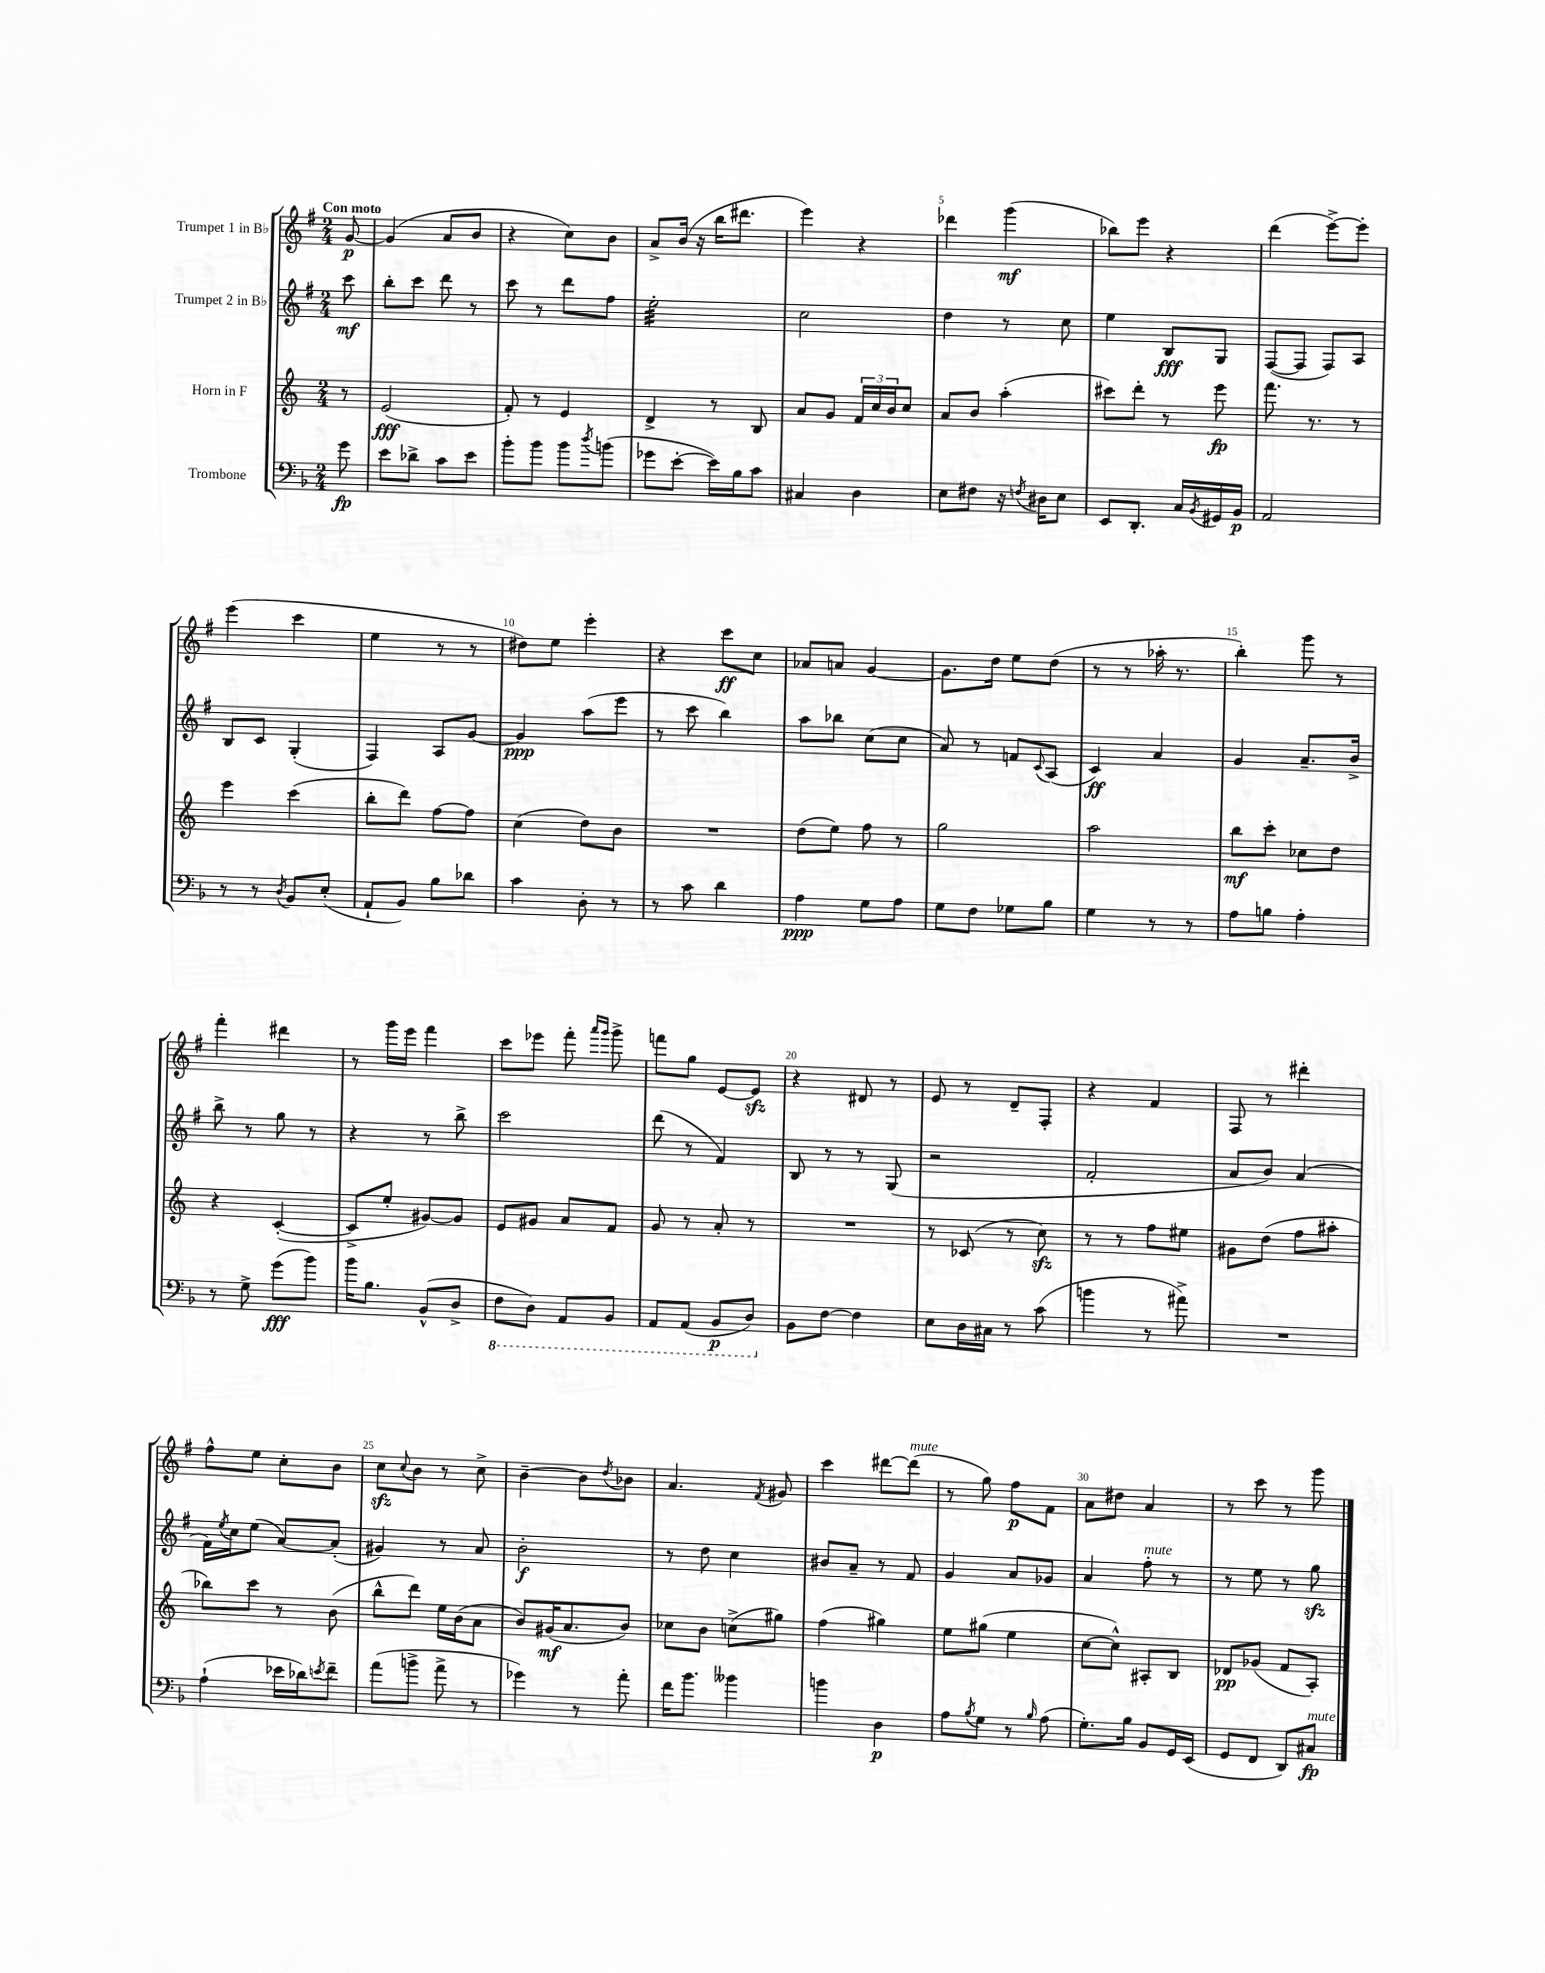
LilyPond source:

<<
\new StaffGroup <<
\new Staff = "s0" \with { instrumentName = "Trumpet 1 in Bb" } {
    \clef treble \key g \major \numericTimeSignature \time 2/4 \partial 8 \tempo "Con moto"
    g'8~\p |
    g'4( a'8 b'8 |
    r4 c''8) b'8 |
    a'8-> b'16( r16 b''16 dis'''8. |
    e'''4) r4 |
    des'''4 g'''4\mf( |
    bes''8) e'''8 r4 |
    d'''4( e'''8~->) e'''8-. |
    e'''4( c'''4 |
    e''4 r8 r8 |
    dis''8) e''8 e'''4-. |
    r4 c'''8\ff c''8 |
    aes'8 a'8 g'4~ |
    g'8. d''16 e''8 d''8( |
    r8 r8 aes''16-. r8. |
    b''4-.) g'''8 r8 |
    fis'''4-. dis'''4 |
    r8 g'''16 e'''16 fis'''4 |
    c'''8 ees'''8 fis'''8-. \grace { a'''16 g'''16 } g'''8-> |
    f'''8 g''8 e'8~ e'8\sfz |
    r4 dis'8 r8 |
    e'8 r8 d'8-- fis8-. |
    r4 fis'4 |
    fis8 r8 dis'''4-. |
    fis''8-^ e''8 c''8-. b'8 |
    c''8\sfz \appoggiatura { c''8 } b'8 r8 c''8-> |
    b'4~-- b'8 \acciaccatura { d''8 } bes'8 |
    a'4. \acciaccatura { fis'8 } gis'8 |
    c'''4 dis'''8~ dis'''8^\markup { \italic "mute" }( |
    r8 g''8) fis''8\p fis'8 |
    a'8 dis''8 a'4 |
    r8 c'''8 r8 g'''8 \bar "|." |
}
\new Staff = "s1" \with { instrumentName = "Trumpet 2 in Bb" } {
    \clef treble \key g \major \numericTimeSignature \time 2/4 \partial 8
    c'''8\mf |
    b''8-. c'''8 d'''8 r8 |
    c'''8 r8 d'''8 fis''8 |
    e''2:32-. |
    c''2 |
    d''4 r8 c''8 |
    e''4 b8\fff g8 |
    fis8~( fis8 fis8) a8 |
    b8 c'8 g4-.( |
    fis4) a8 g'8~ |
    g'4\ppp a''8( e'''8 |
    r8 c'''8 b''4) |
    a''8 bes''8 c''8( c''8 |
    a'8) r8 f'8 \appoggiatura { c'8 } a8( |
    c'4\ff) a'4 |
    g'4 a'8.-- b'16-> |
    b''8-> r8 g''8 r8 |
    r4 r8 b''8-> |
    c'''2 |
    d'''8( r8 fis'4) |
    b8 r8 r8 g8( |
    r2 |
    fis'2-. |
    a'8 b'8) a'4( |
    fis'16) \acciaccatura { e''8 } c''16 e''8( a'8~) a'8-.( |
    gis'4) r8 a'8 |
    b'2-.\f |
    r8 d''8 c''4 |
    bis'8 a'8-- r8 fis'8 |
    g'4 a'8 ges'8 |
    a'4 fis''8-.^\markup { \italic "mute" } r8 |
    r8 e''8 r8 g''8\sfz \bar "|." |
}
\new Staff = "s2" \with { instrumentName = "Horn in F" } {
    \clef treble \key c \major \numericTimeSignature \time 2/4 \partial 8
    r8 |
    e'2\fff( |
    f'8-.) r8 e'4 |
    d'4-> r8 b8 |
    a'8 g'8 \tuplet 3/2 { f'16 c''16 b'16 } c''8 |
    a'8 b'8 a''4-.( |
    cis'''8) d'''8-. r8 e'''8\fp |
    f'''8. r8. r8 |
    e'''4 c'''4( |
    b''8-. d'''8) f''8~ f''8 |
    c''4( d''8) b'8 |
    R2 |
    d''8( e''8) f''8 r8 |
    g''2 |
    a''2 |
    b''8\mf c'''8-. ces''8 d''8 |
    r4 c'4~-.( |
    c'8-> e''8-. gis'8~) gis'8 |
    e'8 gis'8 a'8 f'8 |
    g'8 r8 a'8-. r8 |
    R2 |
    r8 ces'8( r8 c''8\sfz) |
    r8 r8 f''8 eis''8 |
    gis'8 d''8( f''8 ais''8-. |
    bes''8) c'''8 r8 b'8( |
    b''8-^ d'''8) e''16 b'16( a'8 |
    b'8) gis'16\mf( a'8. b'8) |
    ces''8 b'8 c''8->( gis''8) |
    f''4( gis''4) |
    e''8 gis''8( e''4 |
    c''8~ c''8-^) ais8-. b8 |
    des'8\pp ges'8( f'8 a8-.) \bar "|." |
}
\new Staff = "s3" \with { instrumentName = "Trombone" } {
    \clef bass \key f \major \numericTimeSignature \time 2/4 \partial 8
    g'8\fp |
    e'8 des'8-> c'8 e'8 |
    bes'8-. bes'8 bes'8 \acciaccatura { d''8 } b'8( |
    ges'8 e'8~-. e'16) bes16 c'8 |
    cis4 d4 |
    e8 fis8 r16 \acciaccatura { f8 } dis16 e8 |
    e,8 d,8.-. c16 \acciaccatura { bes,8 } gis,16 bes,16\p |
    a,2 |
    r8 r8 \acciaccatura { d8 } bes,8 e8-.( |
    a,8-! bes,8) bes8 des'8 |
    c'4 d8-. r8 |
    r8 c'8 d'4 |
    a4\ppp g8 a8 |
    g8 f8 ges8 bes8 |
    g4 r8 r8 |
    a8 b8 a4-. |
    r8 g8-> g'8\fff( bes'8) |
    bes'16 bes8. bes,8-^( d8-> |
    \ottava #-1 f,8 d,8) a,,8 bes,,8 |
    a,,8 a,,8( bes,,8\p d,8) \ottava #0 |
    bes,8 f8~ f4 |
    e8 d16 cis16 r8 c'8( |
    b'4 r8 ais'8->) |
    R2 |
    a4-!( ees'16 des'16) \acciaccatura { e'8 } f'8-- |
    a'8( b'8-> a'8-> r8 |
    ges'4) r8 a'8-. |
    f'16 bes'8. beses'4 |
    b'4 d4\p |
    a8 \acciaccatura { bes8 } g8 r8 \grace { bes16 } a8( |
    g8.-.) bes16 bes,8 g,16 e,16( |
    g,8 f,8 d,8) cis8\fp^\markup { \italic "mute" } \bar "|." |
}
>>
>>
\layout { \context { \Score \override BarNumber.break-visibility = ##(#f #t #t) barNumberVisibility = #(every-nth-bar-number-visible 5) } }
